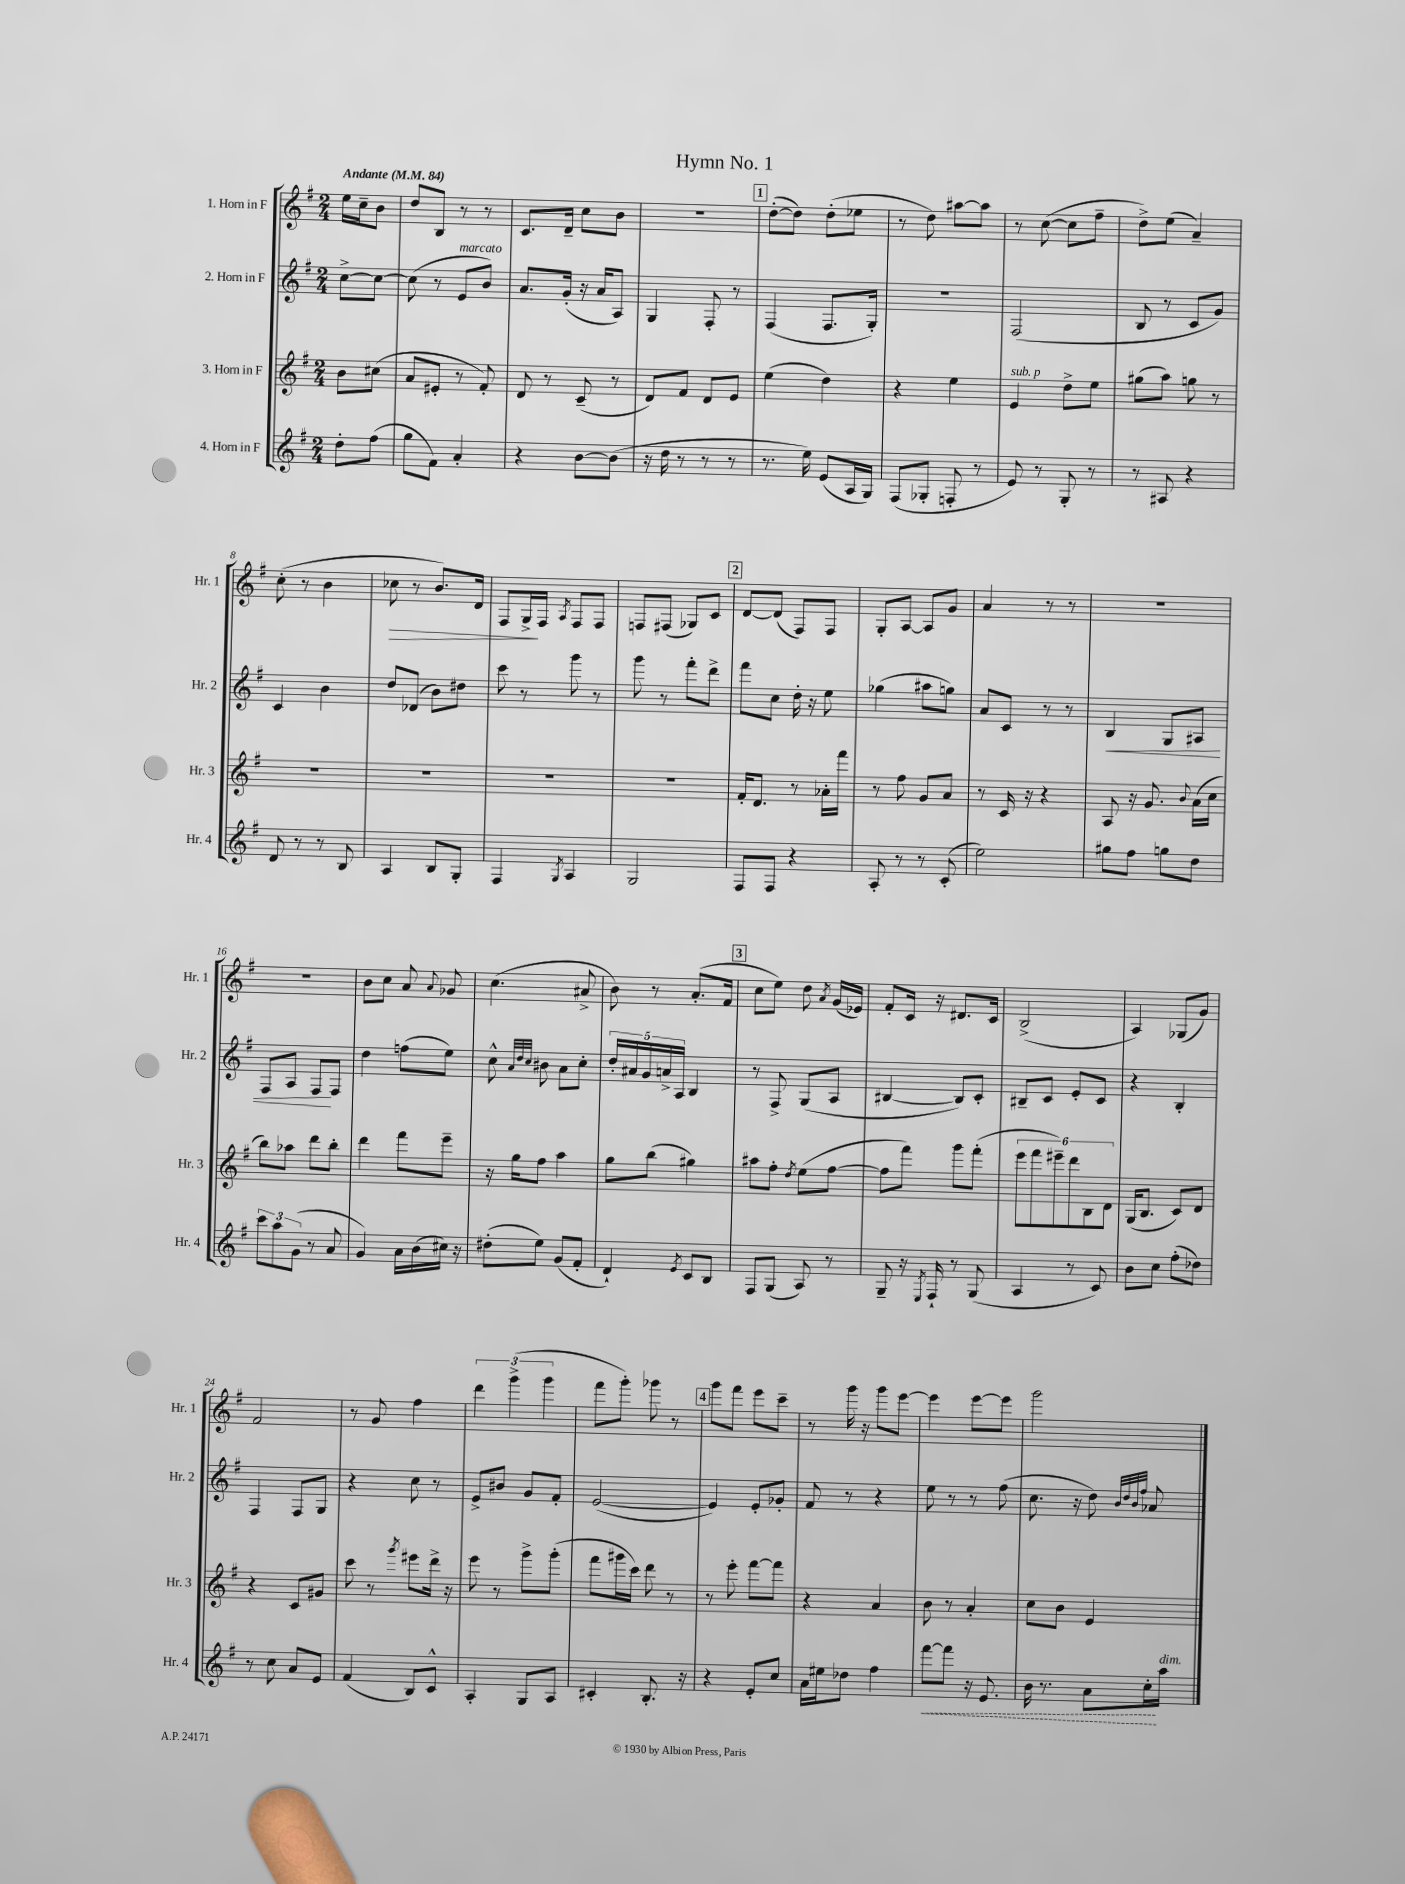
\header { title = "Hymn No. 1" }
<<
\new StaffGroup <<
\new Staff = "s0" \with { instrumentName = "1. Horn in F" shortInstrumentName = "Hr. 1" } {
    \clef treble \key g \major \numericTimeSignature \time 2/4 \partial 4 \tempo "Andante" 4 = 84
    \autoBeamOff e''16[ c''16-- b'8] |
    d''8[ b8] r8 r8 |
    c'8.[ d'16]-- c''8[ b'8] |
    r2 |
    \mark \markup { \box "1" } d''8[~-.( d''8]) d''8[-.( ees''8] |
    r8 d''8) ais''8[~ ais''8] |
    r8 c''8~( c''8[ fis''8]-- |
    d''8[->) e''8]( a'4--) |
    c''8-.( r8 b'4 |
    ces''8\> r8 b'8.[) d'16] |
    fis8[ g16->\! fis16] \acciaccatura { a8 } fis8[ fis8] |
    f8[ fis8]( ges8[) c'8] |
    \mark \markup { \box "2" } d'8[~ d'8]( fis8[) fis8] |
    g8[-. a8]~ a8[ g'8] |
    a'4 r8 r8 |
    R2 |
    R2 |
    b'8[ c''8] a'8 \appoggiatura { a'8 } ges'8 |
    c''4.( ais'8-> |
    b'8) r8 a'8.[-.( fis'16] |
    \mark \markup { \box "3" } c''8[ e''8]) d''8 \acciaccatura { a'8 } g'16[( ees'16]) |
    fis'8[-. c'16] r16 dis'8.[ c'16] |
    b2->( |
    a4) ges8[( g'8]) |
    fis'2 |
    r8 g'8 fis''4 |
    \tuplet 3/2 { d'''4 g'''4->( g'''4 } |
    fis'''8[ g'''8]-.) ges'''8 r8 |
    \mark \markup { \box "4" } g'''8[ fis'''8] e'''8[ c'''8]-- |
    r8 g'''16 r16 g'''8[ e'''8]~ |
    e'''4 e'''8[~ e'''8] |
    g'''2 \bar "|." |
}
\new Staff = "s1" \with { instrumentName = "2. Horn in F" shortInstrumentName = "Hr. 2" } {
    \clef treble \key g \major \numericTimeSignature \time 2/4 \partial 4
    \autoBeamOff c''8[~-> c''8]~ |
    c''8( r8 e'8[^\markup { \italic "marcato" } b'8]) |
    a'8.[ g'16]-.( r16 a'16[ a8]) |
    g4 fis8-. r8 |
    \mark \markup { \box "1" } fis4( fis8.[ g16]-.) |
    R2 |
    fis2( |
    b8 r8 c'8[ g'8]) |
    c'4 b'4 |
    d''8[ des'8]( b'8[) dis''8] |
    c'''8 r8 g'''8 r8 |
    g'''8 r8 fis'''8[-. d'''8]-> |
    \mark \markup { \box "2" } fis'''8[ c''8] d''16-. r16 e''8 |
    ges''4( ais''8[ g''8]) |
    a'8[ c'8] r8 r8 |
    b4\< g8[ ais8] |
    fis8[ a8] fis8[\! fis8] |
    d''4 f''8[( e''8]) |
    c''8-^ \grace { a'32[ d''32 c''32] } bis'8 a'8[ c''8]-. |
    \tuplet 5/4 { d''16[-. ais'16 g'16 a'16-> a16] } b4 |
    \mark \markup { \box "3" } r8 fis8-> g8[( a8] |
    bis4~ bis8[) c'8]-. |
    bis8[-- c'8] e'8[-. c'8] |
    r4 b4-. |
    fis4 fis8[ g8] |
    r4 c''8 r8 |
    e'8[-> bis'8] g'8[ fis'8]-. |
    e'2~( |
    \mark \markup { \box "4" } e'4) e'8[-. ges'8]-. |
    fis'8 r8 r4 |
    e''8 r8 r8 fis''8( |
    c''8. r16 d''8) \grace { b'32[ d''32 b'32 fis''32] } aes'8 \bar "|." |
}
\new Staff = "s2" \with { instrumentName = "3. Horn in F" shortInstrumentName = "Hr. 3" } {
    \clef treble \key g \major \numericTimeSignature \time 2/4 \partial 4
    \autoBeamOff b'8[ cis''8]( |
    a'8[ eis'8]-. r8 fis'8-.) |
    d'8 r8 c'8--( r8 |
    d'8[) fis'8] d'8[ e'8] |
    \mark \markup { \box "1" } e''4( d''4) |
    r4 e''4 |
    e'4^\markup { \italic "sub. p" } d''8[-> e''8] |
    gis''8[( a''8]) g''8 r8 |
    R2 |
    R2 |
    R2 |
    R2 |
    \mark \markup { \box "2" } fis'16[-. d'8.] r8 aes'16[-. fis'''16] |
    r8 fis''8 g'8[ a'8] |
    r8 c'16 r16 r4 |
    a8 r16 g'8. \appoggiatura { b'8 } a'16[( c''16] |
    b''8[) aes''8] d'''8[ b''8]-. |
    d'''4 fis'''8[ e'''8]-- |
    r16 g''16[ fis''8] a''4 |
    g''8[ b''8]( gis''4) |
    \mark \markup { \box "3" } ais''8[ fis''8]-. \acciaccatura { d''8 } e''8[( fis''8]~ |
    fis''8[ fis'''8]) g'''8[ fis'''8]-.( |
    \tuplet 6/4 { e'''8[ fis'''8 eis'''8--) d'''8 b8 d'8] } |
    g16[( b8.] c'8[) d'8] |
    r4 c'8[ gis'8] |
    c'''8 r8 \acciaccatura { g'''8 } eis'''8[ d'''16]-> r16 |
    e'''8 r8 g'''8[-> g'''8]-.( |
    fis'''8[ gis'''16 c'''16]) d'''8 r8 |
    \mark \markup { \box "4" } r8 e'''8-. fis'''8[~ fis'''8] |
    r4 a'4 |
    b'8 r8 a'4-. |
    c''8[ b'8] e'4 \bar "|." |
}
\new Staff = "s3" \with { instrumentName = "4. Horn in F" shortInstrumentName = "Hr. 4" } {
    \clef treble \key g \major \numericTimeSignature \time 2/4 \partial 4
    \autoBeamOff d''8[-. fis''8]( |
    g''8[ fis'8]) a'4-. |
    r4 b'8[~ b'8]( |
    r16 d''16 r8 r8 r8 |
    \mark \markup { \box "1" } r8. e''16) e'8[( a16 g16]) |
    fis8[( ges8]-. f8-. r8 |
    e'8) r8 g8-. r8 |
    r8 ais8 r4 |
    d'8 r8 r8 b8 |
    a4 b8[ g8]-. |
    fis4 \acciaccatura { g8 } a4 |
    g2 |
    \mark \markup { \box "2" } fis8[ fis8] r4 |
    a8-. r8 r8 c'8-.( |
    e''2) |
    gis''8[ fis''8] g''8[ d''8] |
    \tuplet 3/2 { c'''8[ a''8 g'8]( } r8 a'8 |
    g'4) a'16[ b'16( cis''16]) r16 |
    dis''8[-.( e''8]) g'8[( fis'8]-. |
    d'4-!) \acciaccatura { e'8 } c'8[ b8] |
    \mark \markup { \box "3" } fis8[ g8]( a8) r8 |
    g8-- r16 \acciaccatura { e8 } fis16-! r8 g8( |
    a4 r8 c'8) |
    b'8[ c''8] fis''8[-.( des''8]) |
    r8 c''8 a'8[ e'8] |
    fis'4( b8[) c'8]-^ |
    a4-. g8[ a8] |
    cis'4-. b8.-. r16 |
    \mark \markup { \box "4" } r4 e'8[-. c''8] |
    a'16[ eis''16 des''8] fis''4 |
    \once \override Hairpin.style = #'dashed-line fis'''8[~\< fis'''8] r16 e'8. |
    b'16 r8. a'8[ c''16-.\! a''16]^\markup { \italic "dim." } \bar "|." |
}
>>
>>
